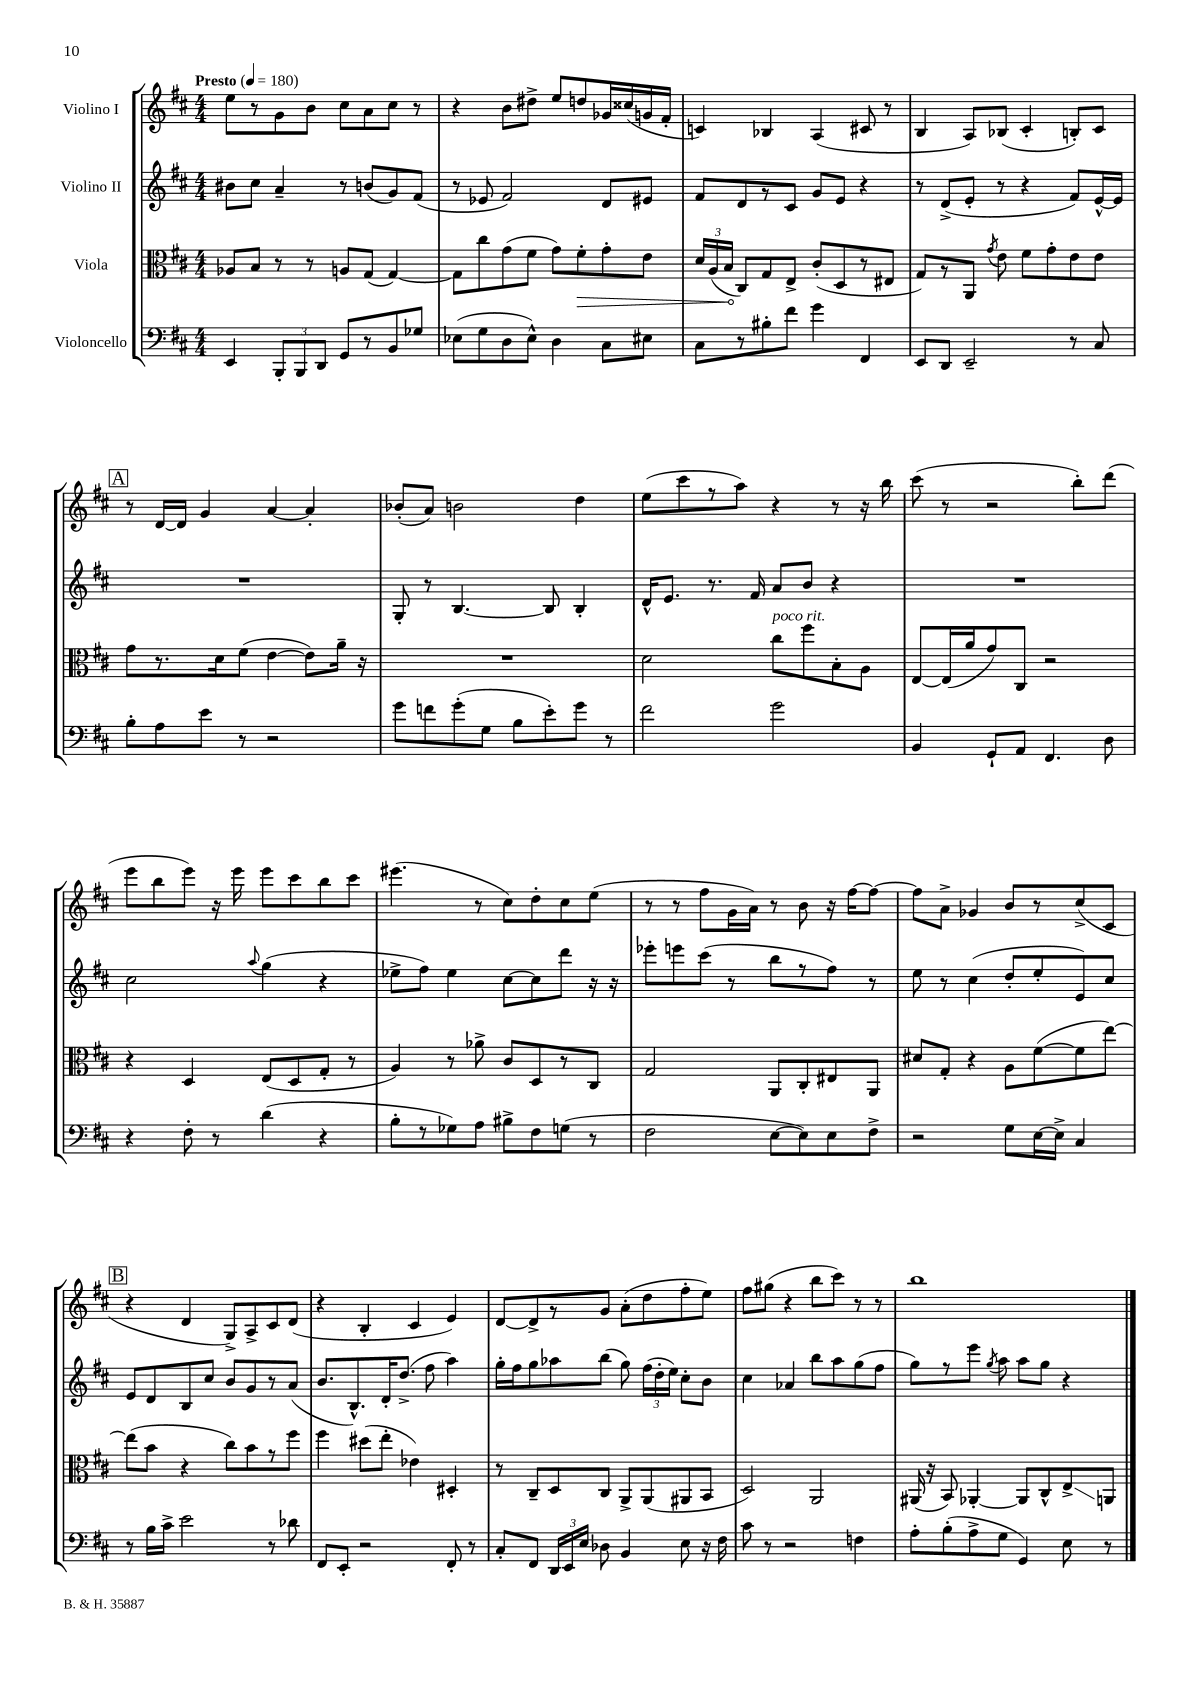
<<
\new StaffGroup <<
\new Staff = "s0" \with { instrumentName = "Violino I" } {
    \clef treble \key d \major \numericTimeSignature \time 4/4 \tempo "Presto" 4 = 180
    \autoBeamOff e''8[ r8 g'8 b'8] cis''8[ a'8 cis''8] r8 |
    r4 b'8[ dis''8]-> e''8[ d''8 ges'16 cisis''16( g'16 fis'16]-. |
    c'4) bes4 a4( cis'8 r8 |
    b4 a8[) bes8]( cis'4-. b8[-.) cis'8] |
    \mark \markup { \box "A" } r8 d'16[~ d'16] g'4 a'4~ a'4-. |
    bes'8[-.( a'8]) b'2 d''4 |
    e''8[( cis'''8 r8 a''8]) r4 r8 r16 b''16 |
    cis'''8( r8 r2 b''8[-.) d'''8]( |
    e'''8[ b''8 e'''8]) r16 e'''16 e'''8[ cis'''8 b''8 cis'''8] |
    eis'''4.( r8 cis''8[) d''8-. cis''8 e''8]( |
    r8 r8 fis''8[ g'16 a'16]) r8 b'8 r16 fis''16[~ fis''8]~ |
    fis''8[ a'8]-> ges'4 b'8[ r8 cis''8->( cis'8] |
    \mark \markup { \box "B" } r4 d'4 g8[->) a8-> cis'8 d'8]( |
    r4 b4-. cis'4 e'4) |
    d'8[~ d'8-> r8 g'8] a'8[-.( d''8 fis''8-. e''8]) |
    fis''8[ gis''8]( r4 b''8[ cis'''8]) r8 r8 |
    b''1 \bar "|." |
}
\new Staff = "s1" \with { instrumentName = "Violino II" } {
    \clef treble \key d \major \numericTimeSignature \time 4/4
    \autoBeamOff bis'8[ cis''8] a'4-- r8 b'8[( g'8) fis'8]( |
    r8 ees'8 fis'2) d'8[ eis'8] |
    fis'8[ d'8 r8 cis'8] g'8[ e'8] r4 |
    r8 d'8[->( e'8]-. r8 r4 fis'8[) e'16~-^ e'16] |
    \mark \markup { \box "A" } R1 |
    g8-. r8 b4.~ b8 b4-. |
    d'16[-^ e'8.] r8. fis'16 a'8[ b'8] r4 |
    R1 |
    cis''2 \appoggiatura { a''8 } g''4( r4 |
    ees''8[-> fis''8]) ees''4 cis''8[~ cis''8 d'''8] r16 r16 |
    ees'''8[-. e'''8 cis'''8]( r8 b''8[ r8 fis''8]) r8 |
    e''8 r8 cis''4( d''8[-. e''8-. e'8) cis''8] |
    \mark \markup { \box "B" } e'8[ d'8 b8 cis''8] b'8[ g'8 r8 a'8]( |
    b'8.[ b8.-^) d'16-. d''8.]->( fis''8 a''4) |
    g''16[-. fis''16 g''8 aes''8 b''8]( g''8) \tuplet 3/2 { fis''16[( d''16-. e''16]) } cis''8[-. b'8] |
    cis''4 aes'4 b''8[ a''8 g''8( fis''8] |
    g''8[) r8 e'''8] \acciaccatura { g''8 } a''8 a''8[ g''8] r4 \bar "|." |
}
\new Staff = "s2" \with { instrumentName = "Viola" } {
    \clef alto \key d \major \numericTimeSignature \time 4/4
    \autoBeamOff aes8[ b8] r8 r8 a8[ g8]( g4~) |
    g8[ cis''8 g'8( fis'8] g'8[) \once \override Hairpin.circled-tip = ##t fis'8-.\> g'8-. e'8] |
    \tuplet 3/2 { d'16[ a16( b16]\! } cis8[) g8 e8]-> cis'8[-.( d8 r8 eis8] |
    g8[) r8 a,8] \acciaccatura { g'8 } e'8 fis'8[ g'8-. e'8 e'8] |
    \mark \markup { \box "A" } g'8[ r8. d'16 fis'8]( e'4~ e'8[) a'16]-- r16 |
    R1 |
    d'2 cis''8[^\markup { \italic "poco rit." } fis''8 b8-. a8] |
    e8[~ e16( a'16 g'8) cis8] r2 |
    r4 d4 e8[( d8 g8]-. r8 |
    a4) r8 aes'8-> cis'8[ d8 r8 cis8] |
    g2 a,8[ cis8-. eis8 a,8] |
    dis'8[ g8]-. r4 a8[ fis'8~( fis'8 e''8]~) |
    \mark \markup { \box "B" } e''8[( b'8] r4 cis''8[) b'8 r8 fis''8] |
    fis''4 dis''8[( e''8]-. ees'4) dis4-. |
    r8 cis8[-- d8 cis8] a,8[-> a,8( ais,8 b,8] |
    d2) a,2 |
    ais,16( r16 b,8) aes,4~-. aes,8[ cis8-^ e8->\glissando a,8] \bar "|." |
}
\new Staff = "s3" \with { instrumentName = "Violoncello" } {
    \clef bass \key d \major \numericTimeSignature \time 4/4
    \autoBeamOff e,4 \tuplet 3/2 { b,,8[-. b,,8 d,8] } g,8[ r8 b,8 ges8] |
    ees8[( g8 d8 ees8]-^) d4 cis8[ eis8] |
    cis8[ r8 bis8-. fis'8] g'4 fis,4 |
    e,8[ d,8] e,2-- r8 cis8 |
    \mark \markup { \box "A" } b8[-. a8 e'8] r8 r2 |
    g'8[ f'8 g'8-.( g8] b8[ e'8-.) g'8] r8 |
    fis'2 g'2 |
    b,4 g,8[-! a,8] fis,4. d8 |
    r4 fis8-. r8 d'4( r4 |
    b8[-. r8 ges8) a8] bis8[-> fis8 g8]( r8 |
    fis2 e8[~ e8) e8 fis8]-> |
    r2 g8[ e16~ e16]-> cis4 |
    \mark \markup { \box "B" } r8 b16[ cis'16]-> e'2 r8 des'8 |
    fis,8[ e,8]-. r2 fis,8-. r8 |
    cis8[-. fis,8] \tuplet 3/2 { d,16[ e,16 e16] } des8 b,4 e8 r16 fis16 |
    cis'8 r8 r2 f4 |
    a8[-. b8-.( a8-> g8] g,4) e8 r8 \bar "|." |
}
>>
>>
\layout { \context { \Score \remove "Bar_number_engraver" } }
